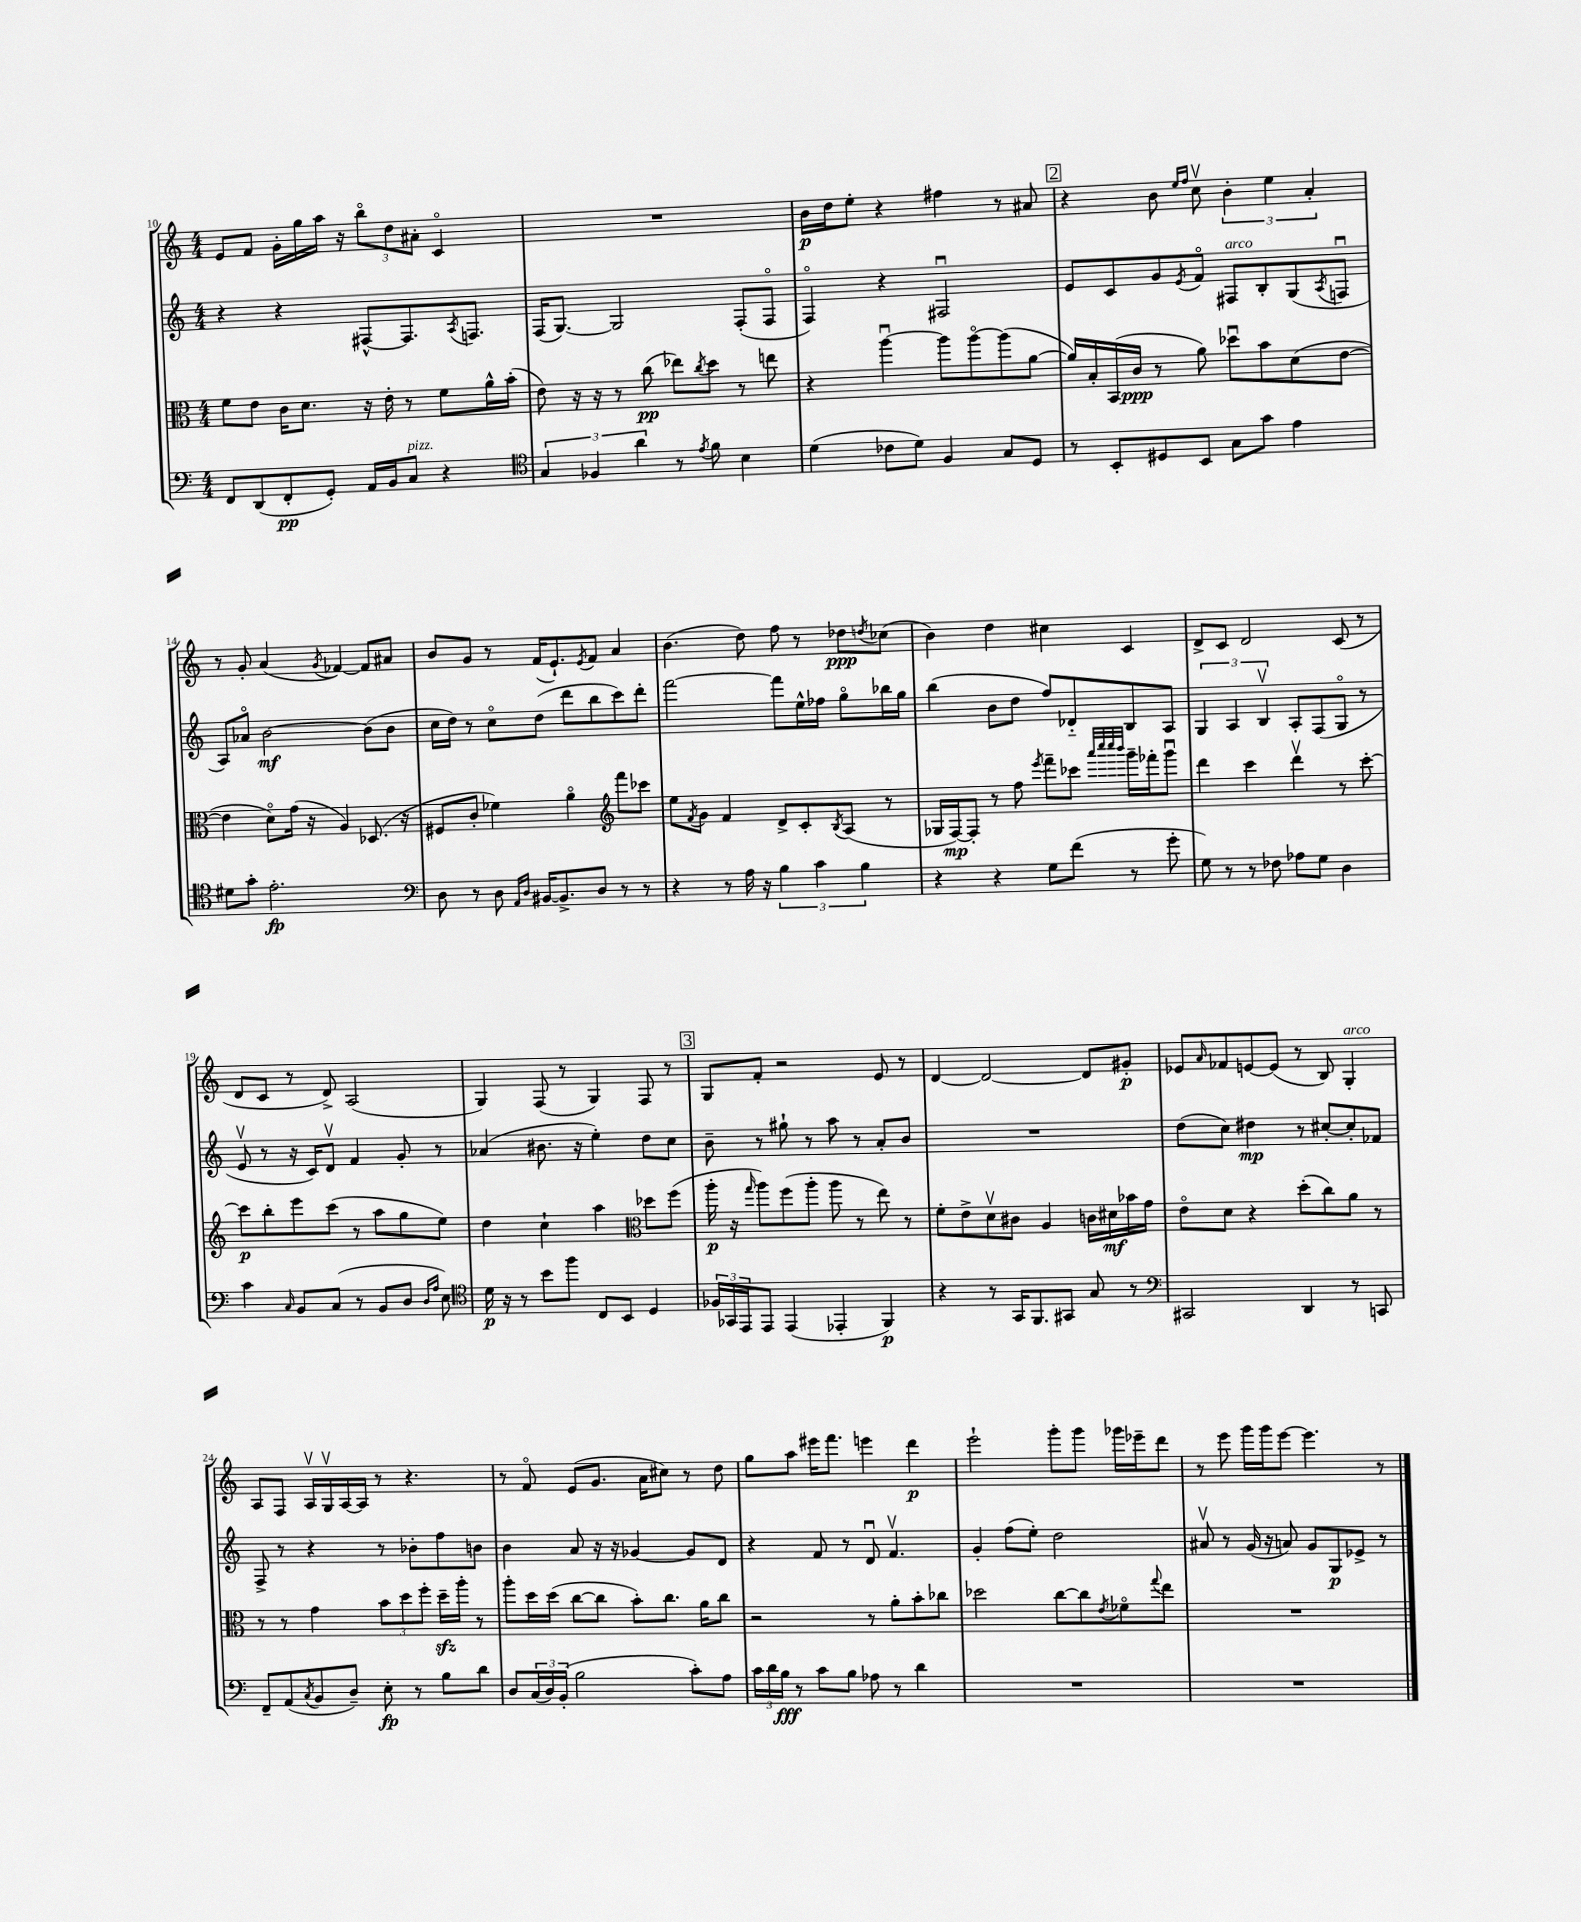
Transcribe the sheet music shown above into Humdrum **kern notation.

**kern	**kern	**kern	**kern
*staff4	*staff3	*staff2	*staff1
*clefF4	*clefC3	*clefG2	*clefG2
*k[]	*k[]	*k[]	*k[]
*M4/4	*M4/4	*M4/4	*M4/4
8FF	8f	4r	8e
(8DD	8e	.	8f
8FF'	16c	4r	16g'
.	8.d	.	16gg
8GG')	.	.	16aa
.	.	.	16r
16AA	16r	[8F#^^	12bbo
16BB	16e'	.	.
.	.	.	12dd
8C	8r	8.F#]	.
.	.	.	12a#'
4r	8f	.	4co
.	.	8qA	.
.	.	8.F	.
.	16a^^	.	.
.	(16b'	.	.
=	=	=	=
*clefC4	*	*	*
6G	8e)	(16F	1r
.	.	[8.G)	.
.	16r	.	.
6F-	.	.	.
.	16r	.	.
.	8r	2G]	.
6a	.	.	.
.	(8cc	.	.
8r	8ee-)	.	.
8qe	8qcc	.	.
8f	8dd	.	.
4B	8r	(8F'	.
.	8ee	8Fo	.
=	=	=	=
(4d	4r	4Fo)	16b
.	.	.	16dd
.	.	.	8ee'
8c-	[4aau	4r	4r
8d)	.	.	.
4F	8aa]	2F#u	4ff#
.	[8aao	.	.
8G	(8aa]	.	8r
8D	[8a	.	8a#
=	=	=	=
8r	16a])	8e	4r
.	16B'	.	.
8BB'	(16BB	8c	.
.	16c	.	.
8D#	8r	8g	8b
.	.	.	16qqee
.	.	8qe	16qqff
8BB	8a)	8fo	8ccv
8G	8dd-u	8F#	6b'
8g	8b	8B'	.
.	.	.	6ee
4e	(8d	(8G	.
.	.	.	6a'
.	.	8qA	.
.	[8e	8Fu	.
=	=	=	=
8d#	4e]	8A)	8r
8g'	.	8a-o	8g'
2.e'	8do)	[2b	(4a
.	(16g	.	.
.	16r	.	.
.	.	.	8qg
.	4A)	.	[4f-)
.	(8.D-	(8b]	8f-]
.	.	8b	8a#
.	16r	.	.
=	=	=	=
*clefF4	*	*	*
8D	8F#	16cc	8b
.	.	16dd)	.
8r	8c'	8r	8g
8D	4f-)	8cco	8r
16qqAA	.	.	.
16qqD	.	.	.
[16BB#	.	(8dd	(16f
8.BB#^]	.	.	8.e`)
.	4ao	8ddd	.
.	.	.	8qe
8D	.	8bb	8f
*	*clefG2	*	*
8r	8fff	8ccc)	4a
8r	8ccc-	8ddd'	.
=	=	=	=
4r	8ee	[2fff	(4.b
.	8qf	.	.
.	8g	.	.
8r	4f	.	.
16A	.	.	8dd)
16r	.	.	.
6B	8d^	8fff]	8ff
.	8c'	16ee^^	8r
6c	.	.	.
.	.	16ff-	.
.	8qB	.	.
.	(8A	8ggo	8dd-
6B	.	.	.
.	.	.	8qdd
.	8r	16bb-	(8cc-
.	.	16gg	.
=	=	=	=
4r	16G-	(4bb	4b)
.	[16F)	.	.
.	8F']	.	.
4r	8r	8b	4dd
.	8ff	8dd	.
.	8qeee	.	.
8G	8fff~	8ff)	4cc#
(8f	8ccc-	8d-'~	.
.	32qqaaa	.	.
.	32qqcccc	.	.
.	32qqcccc	.	.
.	32qqbbb	.	.
8r	16ggg~	8B	4c
.	16fff-'	.	.
8g'	8gggu	8A	.
=	=	=	=
8G)	4ddd	6G	8d^
8r	.	.	8c
.	.	6A	.
8r	4ccc	.	2d
.	.	6Bv	.
8F-	.	.	.
8A-	4dddv	8A'	.
8G	.	(8F	.
4D	8r	8Go	(8c
.	[8ccc'	8r	8r
=	=	=	=
4c	8ccc]	8ev	8d
.	8bb'	8r	8c
16qqC	.	.	.
8BB	8eee	16r	8r
.	.	16c)	.
(8C	(8ccc	8dv	8d^)
8r	8r	4f	(2A
8BB	8aa	.	.
8D	8gg	8g'	.
16qqD	.	.	.
16qqA	.	.	.
8E)	8ee)	8r	.
=	=	=	=
*clefC4	*	*	*
16d	4dd	(4a-	4G)
16r	.	.	.
8r	.	.	.
8b	4cc`	8.b#	(8F
8ff	.	.	8r
.	.	16r	.
8C	4aa	4ee')	4G)
8BB	.	.	.
*	*clefC3	*	*
4D	8dd-	8dd	8F
.	(8ff	8cc	8r
=	=	=	=
24F-	16aa'	8b~	8G
24GG-	.	.	.
.	16r	.	.
24EE	.	.	.
.	16qqgg	.	.
8EE	8aa)	8r	8f'
(4EE	(8ff	8gg#`	2r
.	8aa'	8r	.
4EE-'	8aa	8aa	.
.	8r	8r	.
4FF)	8ee)	8a'	8e
.	8r	8b	8r
=	=	=	=
4r	8f'	1r	[4d
.	8e^	.	.
8r	8dv	.	2d_
16GG	8c#	.	.
8.FF	.	.	.
.	4A	.	.
8GG#	.	.	.
8G	16c	.	8d]
.	16d#	.	.
8r	16b-	.	8g#'
.	16g	.	.
=	=	=	=
*clefF4	*	*	*
2CC#	8eo	(8dd	8e-
.	.	.	16qqa
.	8d	8cc)	8f-
.	4r	4dd#	[8e
.	.	.	(8e]
4DD	(8dd'	8r	8r
.	8cc)	[8cc#'	8B)
8r	8a	8cc#']	4G'
8CC	8r	8f-	.
=	=	=	=
8FF~	8r	8F^	8A
(8AA	8r	8r	8F
8qC	.	.	.
8BB	4g	4r	16Av
.	.	.	16Gv
8D~)	.	.	[16A
.	.	.	16A]
8E'	12b	8r	8r
.	12dd	.	.
8r	.	8b-'	4.r
.	12ff'	.	.
8B	16dd~	8ff	.
.	16aa'	.	.
8d	8r	8b	.
=	=	=	=
8D	8aa'	4b	8r
(24C	16dd	.	8fo
24D)	.	.	.
.	(16dd	.	.
(24BB'	.	.	.
2B	[8cc	8a	(8e
.	8cc]	16r	8.g
.	.	16r	.
.	8b')	[4g-	.
.	.	.	16a
.	8.cc	.	8cc#)
8c')	.	8g-]	8r
.	16a	.	.
8A	8cc	8d	8dd
=	=	=	=
24c	2r	4r	8gg
24d	.	.	.
24B	.	.	.
8r	.	.	8aa
8c	.	8f	16eee#
.	.	.	8.fff
8B	.	8r	.
8A-	8r	8du	4eee
8r	8a'	4.fv	.
4d	8b'	.	4ddd
.	8cc-	.	.
=	=	=	=
1r	2dd-	4g'	2eee`
.	.	(8ff	.
.	.	8ee')	.
.	[8cc	2dd	8ggg'
.	8cc]	.	8ggg
.	8qe	.	.
.	8f-o	.	16ggg-
.	.	.	16eee-~
.	8qqgg	.	.
.	8ee	.	8ddd
=	=	=	=
1r	1r	8a#v	8r
.	.	8r	8eee
.	.	(16g	16ggg
.	.	16r	16ggg
.	.	8a)	[8eee
.	.	8g	4.eee]
.	.	8G	.
.	.	8e-^	.
.	.	8r	8r
==	==	==	==
*-	*-	*-	*-
